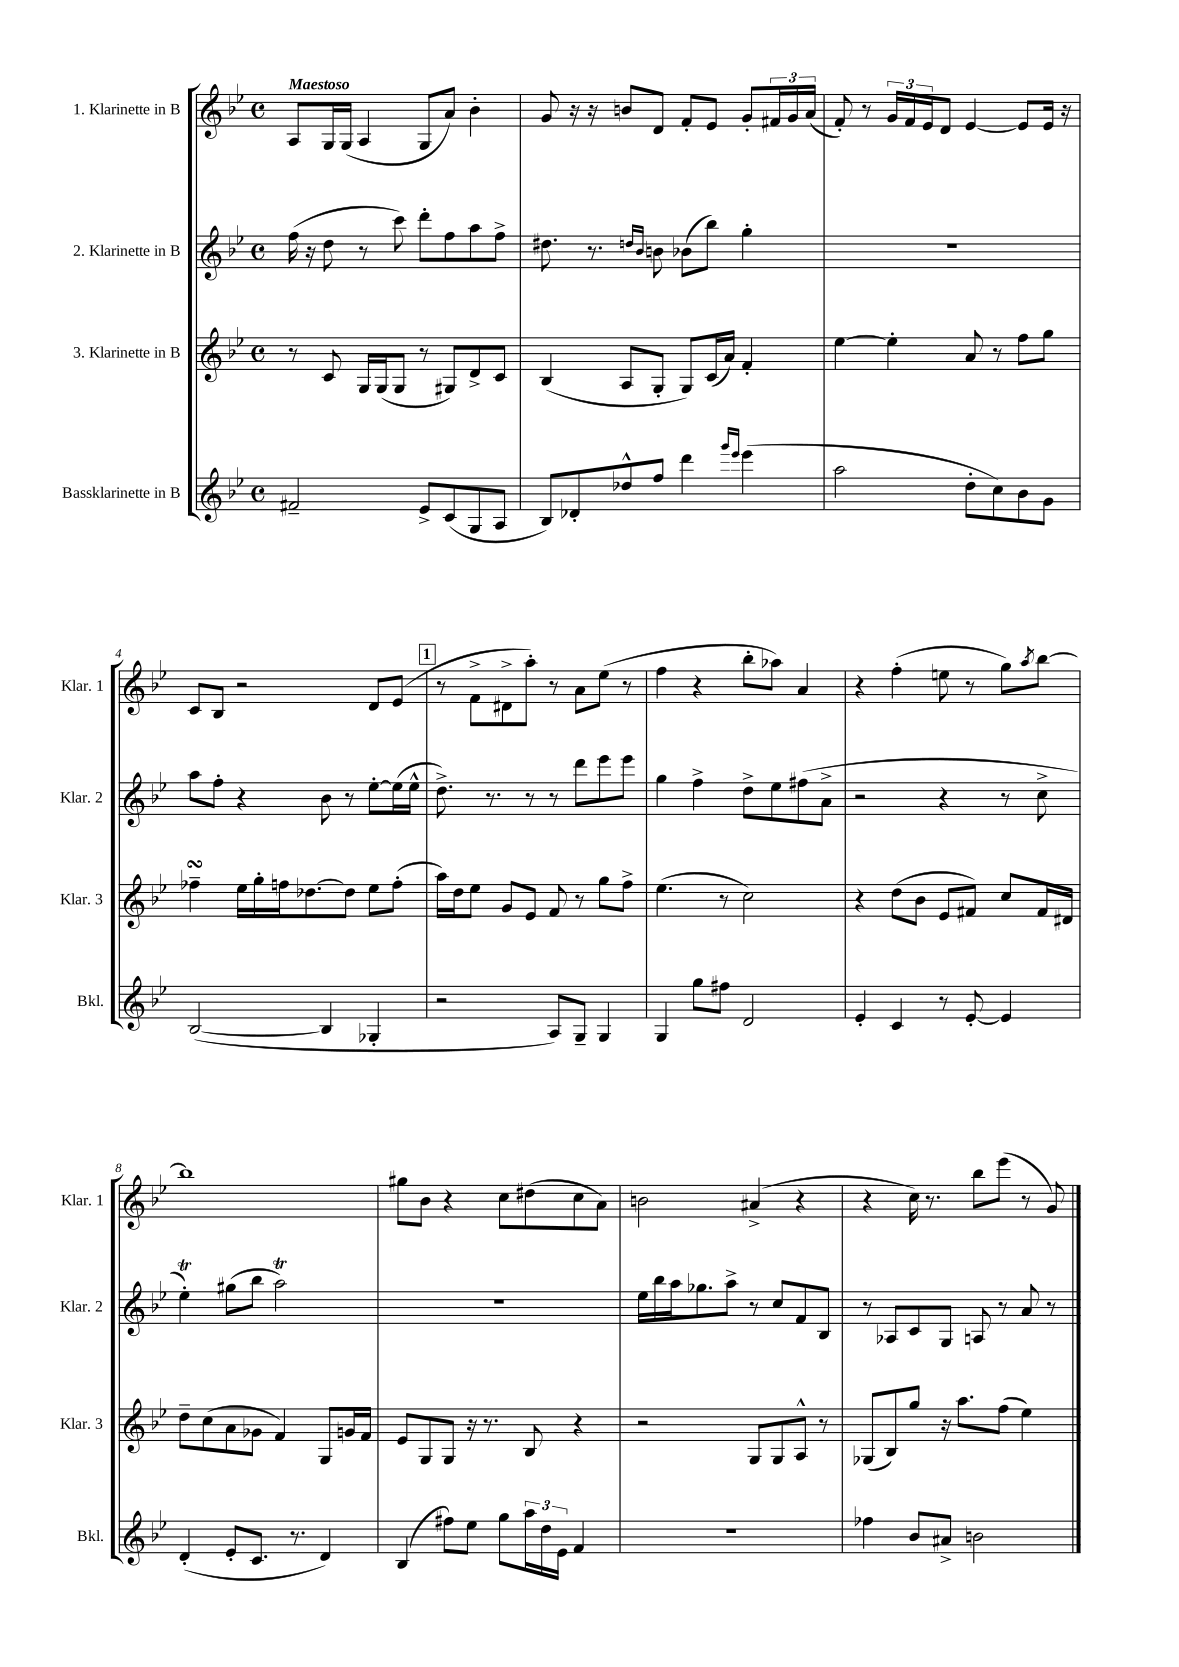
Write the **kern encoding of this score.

**kern	**kern	**kern	**kern
*staff4	*staff3	*staff2	*staff1
*clefG2	*clefG2	*clefG2	*clefG2
*k[b-e-]	*k[b-e-]	*k[b-e-]	*k[b-e-]
*M4/4	*M4/4	*M4/4	*M4/4
*met(c)	*met(c)	*met(c)	*met(c)
2f#~/	8r	(16ff\	8A/L
.	.	16r	.
.	8c/	8dd\	16G/L
.	.	.	(16G/JJ
.	16G/LL	8r	4A/
.	(16G/J	.	.
.	8G/J	8ccc\)	.
8e-^/L	8r	8ddd'\L	8G/L
(8c/	8G#/L)	8ff\	8a/J)
8G/	8d^/	8aa\	4b-'\
8A/J	8c/J	8ff^\J	.
=	=	=	=
8B-/L)	(4B-/	8.dd#\	8g/
8d-'/	.	.	16r
.	.	8.r	16r
8dd-^^/	8A/L	.	8b/L
.	.	16qqdd/LL	.
.	.	16qqb-/JJ	.
8ff/J	8G'/J	8b\	8d/J
4ddd\	8G/L)	(8b-\L	8f'/L
.	(16c/L	8bb-\J)	8e-/J
.	16a/JJ)	.	.
16qqggg/LL	.	.	.
16qqeee-/JJ	.	.	.
(4eee-\	4f'/	4gg'\	8g'/L
.	.	.	24f#/L
.	.	.	24g/
.	.	.	(24a/JJ
=	=	=	=
2aa\	[4ee-\	1r	8f'/)
.	.	.	8r
.	4ee-'\]	.	24g/LL
.	.	.	24f/
.	.	.	24e-/J
.	.	.	8d/J
8dd'\L	8a/	.	[4e-/
8cc\)	8r	.	.
8b-\	8ff\L	.	8e-/]L
8g\J	8gg\J	.	16e-/Jk
.	.	.	16r
=	=	=	=
([2B-/	4ff-~\	8aa\L	8c/L
.	.	8ff'\J	8B-/J
.	16ee-\LL	4r	2r
.	16gg'\	.	.
.	16ff\J	.	.
.	[8.dd-\	.	.
4B-/]	.	8b-\	.
.	8dd-\]J	8r	.
4G-'/	8ee-\L	[8ee-'\L	8d/L
.	(8ff'\J	(16ee-\]L	(8e-/J
.	.	16ee-^^\JJ	.
=	=	=	=
2r	16aa\LL)	8.dd^\)	8r
.	16dd\J	.	.
.	8ee-\J	.	8f^\L
.	.	8.r	.
.	8g/L	.	8d#^\
.	8e-/J	8r	8aa'\J)
8A/L)	8f/	8r	8r
8G~/J	8r	8ddd\L	8a\L
4G/	8gg\L	8eee-\	(8ee-\J
.	8ff^\J	8eee-\J	8r
=	=	=	=
4G/	(4.ee-\	4gg\	4ff\
8gg\L	.	4ff^\	4r
8ff#\J	8r	.	.
2d/	2cc\)	8dd^\L	8bb-'\L
.	.	8ee-\	8aa-\J)
.	.	(8ff#\	4a/
.	.	8a^\J	.
=	=	=	=
4e-'/	4r	2r	4r
4c/	(8dd\L	.	(4ff'\
.	8b-\J	.	.
8r	8e-/L	4r	8ee\
[8e-'/	8f#/J)	.	8r
4e-/]	8cc/L	8r	8gg\L)
.	.	.	8qaa/
.	16f#/L	8cc^\	[8bb-\J
.	16d#/JJ	.	.
=	=	=	=
(4d'/	8dd~\L	4ee-'\)	1bb-]
.	(8cc\	.	.
8e-'/L	8a\	(8gg#\L	.
8.c/J	8g-\J	8bb-\J	.
.	4f/)	2aa\)	.
8.r	.	.	.
4d/)	8G/L	.	.
.	16g/L	.	.
.	16f/JJ	.	.
=	=	=	=
(4B-/	8e-/L	1r	8gg#\L
.	8G/	.	8b-\J
8ff#\L)	8G/J	.	4r
8ee-\J	16r	.	.
.	8.r	.	.
8gg\L	.	.	8cc\L
24aa\L	8B-/	.	(8dd#\
24dd\	.	.	.
24e-\JJ	.	.	.
4f/	4r	.	8cc\
.	.	.	8a\J)
=	=	=	=
1r	2r	16ee-\LL	2b\
.	.	16bb-\	.
.	.	16aa\J	.
.	.	8.gg-\	.
.	.	8aa^\J	.
.	8G/L	8r	(4a#^/
.	8G/	8cc/L	.
.	8A^^/J	8f/	4r
.	8r	8B-/J	.
=	=	=	=
4ff-\	(8G-/L	8r	4r
.	8B-/)	8A-/L	.
8b-/L	8gg/J	8c/	16cc\)
.	.	.	8.r
8a#^/J	16r	8G/J	.
.	8.aa\L	.	.
2b\	.	8A/	8bb-\L
.	(8ff\J	8r	(8eee-\J
.	4ee-\)	8a/	8r
.	.	8r	8g/)
==	==	==	==
*-	*-	*-	*-
